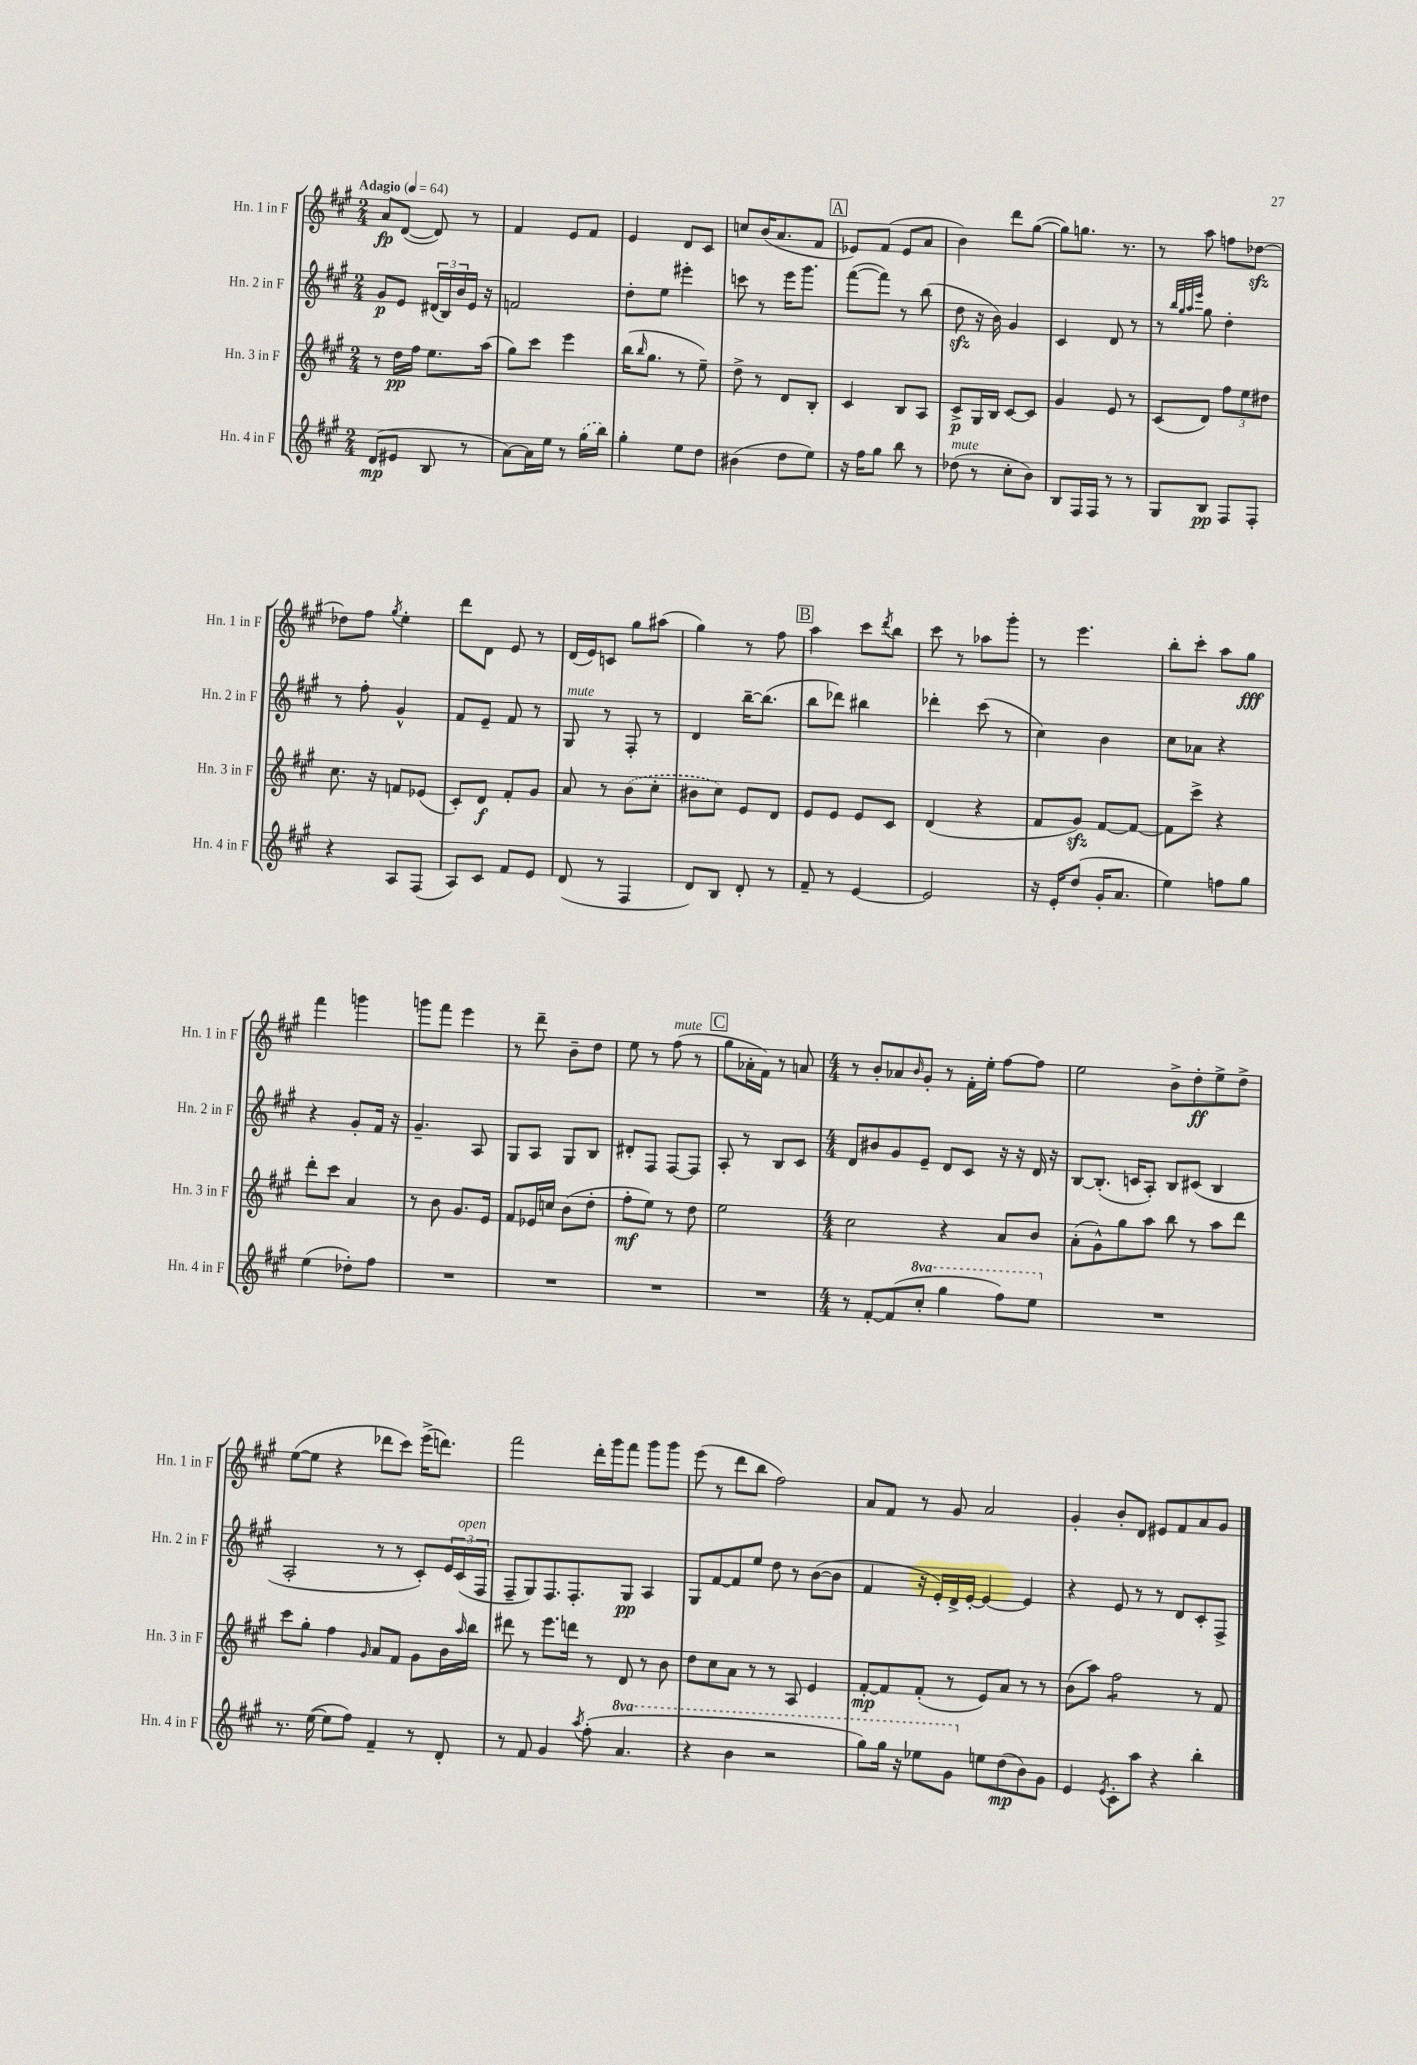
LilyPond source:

<<
\new StaffGroup <<
\new Staff = "s0" \with { instrumentName = "Hn. 1 in F" shortInstrumentName = "Hn. 1 in F" } {
    \clef treble \key a \major \numericTimeSignature \time 2/4 \tempo "Adagio" 4 = 64
    a'8\fp d'8~( d'8) r8 |
    fis'4 e'8 fis'8 |
    e'4 d'8 cis'8 |
    c''8 b'16( a'8. fis'8 |
    \mark \markup { \box "A" } ees'8) fis'8( ees'8 a'8 |
    b'4) d'''8 gis''8~( |
    gis''8) g''8. r8. |
    r8 a''8 f''8 des''8~\sfz |
    des''8 fis''8 \acciaccatura { gis''8 } e''4-. |
    d'''8 d'8 e'8 r8 |
    d'16( e'16) c'8 gis''8 ais''8( |
    gis''4) r8 fis''8 |
    \mark \markup { \box "B" } a''4 cis'''8 \acciaccatura { d'''8 } b''8 |
    cis'''8 r8 aes''8 gis'''8-. |
    r8 e'''4. |
    b''8-. cis'''8-. a''8 gis''8\fff |
    fis'''4 g'''4 |
    g'''8 fis'''8 e'''4 |
    r8 d'''8-- b'8-- d''8 |
    e''8 r8 fis''8^\markup { \italic "mute" }( r8 |
    \mark \markup { \box "C" } gis''8 aes'16-. fis'16) r8 a'8 |
    \numericTimeSignature \time 4/4 r8 b'8-. aes'8 \grace { b'16 } gis'8-. r8 fis'16-. e''16-. fis''8~ fis''8 |
    e''2 b'8-> d''8-.\ff e''8-> d''8-> |
    e''8~( e''8 r4 des'''8 cis'''8) e'''16->( d'''8.) |
    fis'''2 d'''16-. gis'''16 fis'''8 gis'''8 gis'''8 |
    e'''8( r8 d'''8 b''8 fis''2) |
    a'8 fis'8 r8 gis'8 a'2 |
    gis'4-. b'8-. d'8 eis'8 fis'8 a'8 gis'8 \bar "|." |
}
\new Staff = "s1" \with { instrumentName = "Hn. 2 in F" shortInstrumentName = "Hn. 2 in F" } {
    \clef treble \key a \major \numericTimeSignature \time 2/4
    gis'8\p e'8 \tuplet 3/2 { dis'16( b16) b'16 } e'16 r16 |
    f'2 |
    d''8-. e''8 eis'''4-. |
    c'''8 r8 e'''16 gis'''8. |
    \mark \markup { \box "A" } fis'''8~( fis'''8) r8 b''8( |
    d''8\sfz r16 b'16) gis'4 |
    cis'4 d'8 r8 |
    r8 \grace { b''32 gis''32 a''32 e'''32 } gis''8 d''4-. |
    r8 fis''8-. gis'4-^ |
    fis'8 e'8-- fis'8 r8 |
    gis8^\markup { \italic "mute" } r8 fis8-. r8 |
    d'4 b''16~-- b''8.( |
    \mark \markup { \box "B" } b''8 des'''8) bis''4 |
    des'''4-. cis'''8( r8 |
    cis''4) b'4 |
    cis''8 aes'8 r4 |
    r4 gis'8-. fis'16 r16 |
    gis'4.-- a8 |
    gis8 a8 gis8 b8 |
    dis'8-. fis8 fis8~ fis8 |
    \mark \markup { \box "C" } a8-. r8 b8 cis'8 |
    \numericTimeSignature \time 4/4 d'8 bis'8 gis'8 e'8-- d'8 cis'8 r16 r16 d'16 r16 |
    b8~ b8.-.( c'16 a8-.) b8 cis'8( b4 |
    a2-. r8 r8 cis'8-.) \tuplet 3/2 { e'16 cis'16^\markup { \italic "open" }( fis16 } |
    fis8-- gis8) fis8. fis8.-. gis8\pp a4 |
    gis8 fis'8~ fis'8 e''8 d''8 r8 b'8~( b'8 |
    fis'4 r16 e'16-.) d'16-> e'16~-. e'4~ e'4 |
    r4 e'8 r8 r8 d'8 cis'8-. fis8-> \bar "|." |
}
\new Staff = "s2" \with { instrumentName = "Hn. 3 in F" shortInstrumentName = "Hn. 3 in F" } {
    \clef treble \key a \major \numericTimeSignature \time 2/4
    r8 d''16\pp fis''16 e''8. a''16( |
    gis''8) cis'''8 e'''4 |
    b''16( \grace { b''16 } gis''8. r8 e''8--) |
    d''8-> r8 d'8 b8-. |
    \mark \markup { \box "A" } cis'4 b8 a8 |
    cis'8->\p gis16 b16 cis'8~ cis'8 |
    gis'4 e'8 r8 |
    cis'8( d'8) \tuplet 3/2 { fis''8 e''8 dis''8 } |
    cis''8. r16 f'8 ees'8( |
    cis'8-.) d'8\f fis'8-. gis'8 |
    a'8 r8 \once \slurDashed b'8( cis''8-. |
    bis'8 cis''8) e'8 d'8 |
    \mark \markup { \box "B" } e'8 e'8 e'8 cis'8 |
    d'4( r4 |
    fis'8 gis'8\sfz) fis'8~ fis'8~ |
    fis'8 cis'''8-> r4 |
    d'''8-. cis'''8 a'4 |
    r8 b'8 gis'8. e'16 |
    fis'8 ees'16 c''16 b'8( d''8-. |
    fis''8-.\mf e''8) r8 d''8 |
    \mark \markup { \box "C" } e''2 |
    \numericTimeSignature \time 4/4 cis''2 r4 a'8 b'8 |
    a'8-.( gis'8-^) gis''8 a''8 b''8 r8 a''8 d'''8 |
    cis'''8 gis''8-. fis''4 \grace { gis'16 } a'8 fis'8 gis'8 b'16 \grace { a''16 } b''16 |
    dis'''8 r8 e'''8. d'''16 r8 d'8 r8 b'8 |
    d''8 cis''8 a'8 r8 r8 a8 e'4 |
    fis'8~-.\mp fis'8 fis'8-.( r8 e'8) a'8 r8 r8 |
    b'8( a''8) fis''2:8 r8 fis'8 \bar "|." |
}
\new Staff = "s3" \with { instrumentName = "Hn. 4 in F" shortInstrumentName = "Hn. 4 in F" } {
    \clef treble \key a \major \numericTimeSignature \time 2/4 \set Staff.ottavationMarkups = #ottavation-simple-ordinals
    d'8\mp( eis'8 b8 r8 |
    a'8~) a'16 e''16 r8 \once \slurDashed gis''16( b''16) |
    gis''4-. e''8 d''8 |
    bis'4( d''8 e''8) |
    \mark \markup { \box "A" } r16 fis''16 gis''8 b''8 r8 |
    des''8^\markup { \italic "mute" }( r8 cis''8-. b'8) |
    b8 fis16 fis16 r8 r8 |
    gis8 b8\pp fis8 fis8-. |
    r4 a8 fis8( |
    a8) cis'8 fis'8 e'8 |
    d'8( r8 fis4 |
    d'8) b8 d'8-. r8 |
    \mark \markup { \box "B" } fis'8-- r8 e'4~ |
    e'2 |
    r16 e'16-. d''8( gis'16-. a'8. |
    e''4) f''8 gis''8 |
    e''4( des''8-.) fis''8 |
    R2 |
    R2 |
    R2 |
    \mark \markup { \box "C" } R2 |
    \numericTimeSignature \time 4/4 r8 fis'8~-. fis'8( \ottava #1 cis'''8-. gis'''4 fis'''8) e'''8 \ottava #0 |
    R1 |
    r8. e''16~( e''8 fis''8) fis'4-- r8 d'8-. |
    r8 fis'8 gis'4 \acciaccatura { a''8 } fis''8-.( \ottava #1 a''4. |
    r4 b''4 r2 |
    gis'''8) gis'''16 r16 ees'''8 gis''8 \ottava #0 e''!8 d''8\mp( b'8) gis'8 |
    e'4 \acciaccatura { e'8 } cis'8-. a''8 r4 b''4-. \bar "|." |
}
>>
>>
\layout { \context { \Score \remove "Bar_number_engraver" } }
